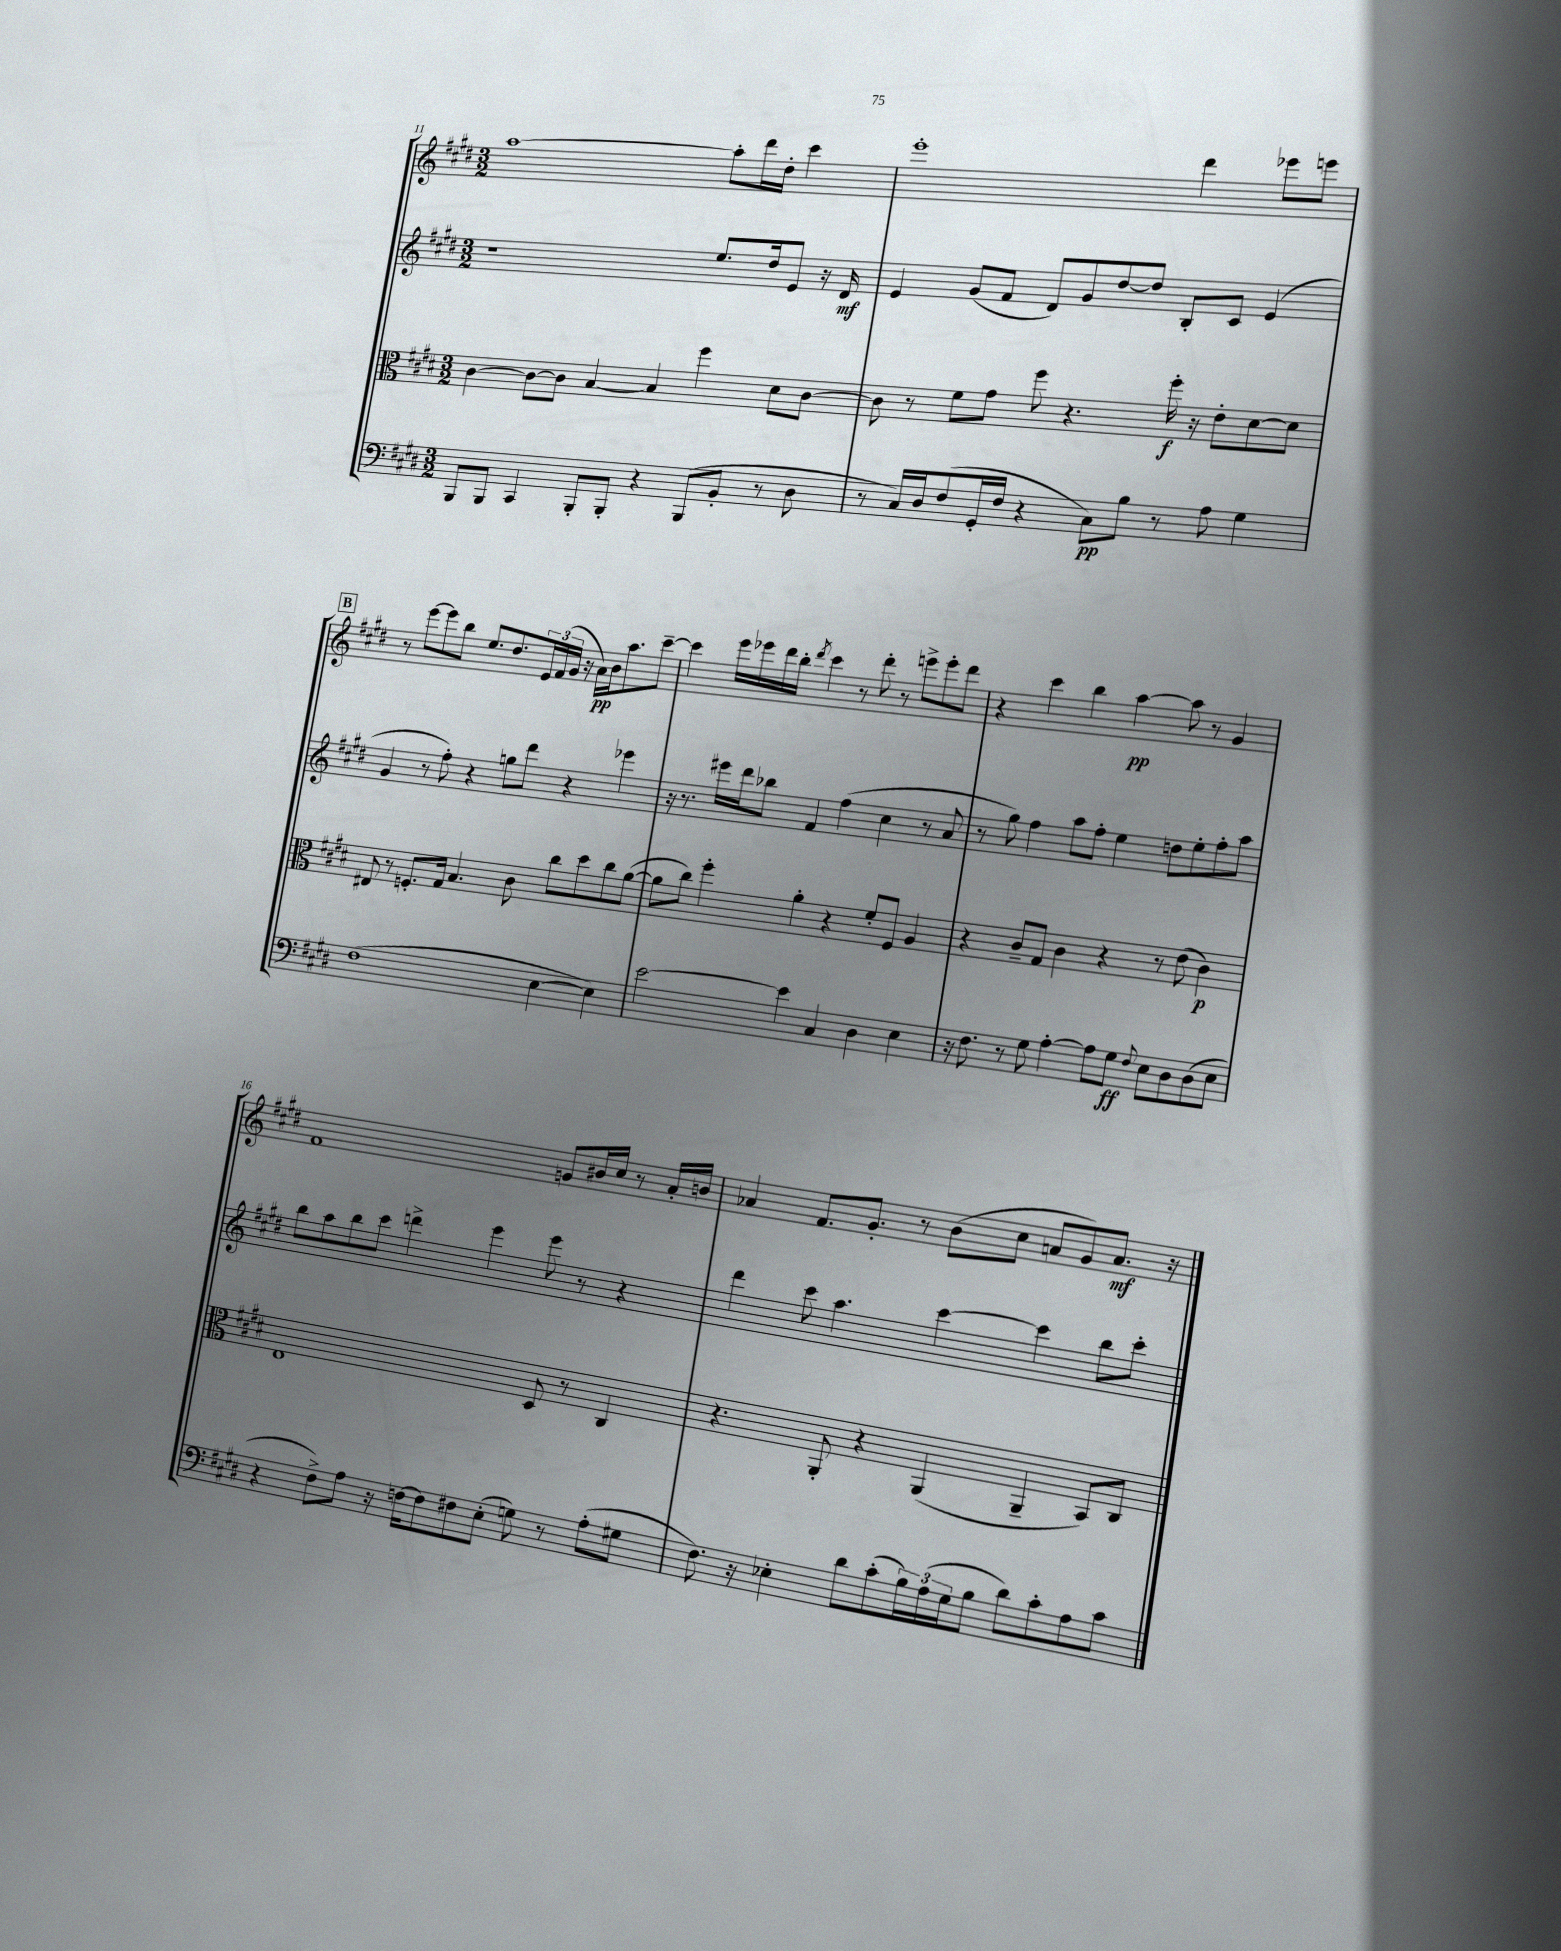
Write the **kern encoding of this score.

**kern	**kern	**kern	**kern
*staff4	*staff3	*staff2	*staff1
*clefF4	*clefC3	*clefG2	*clefG2
*k[f#c#g#d#]	*k[f#c#g#d#]	*k[f#c#g#d#]	*k[f#c#g#d#]
*M3/2	*M3/2	*M3/2	*M3/2
8BBB/L	[4c#\	1r	[1aa
8BBB/J	.	.	.
4CC#/	8c#\_L	.	.
.	8c#\]J	.	.
8BBB'/L	[4B/	.	.
8BBB'/J	.	.	.
4r	4B/]	.	.
(8BBB/L	4ff#\	8.ee/L	8aa'\]L
8BB'/J	.	.	16ddd#\L
.	.	16dd#/k	16dd#'\JJ
8r	8d#\L	8e/J	4ccc#\
8D#\	[8c#\J	16r	.
.	.	16d#/	.
=	=	=	=
8r	8c#\]	4e/	1eee'
16C#/LL)	8r	.	.
16D#/J	.	.	.
(8F#/	8f#\L	(8g#/L	.
16GG#'/L	8g#\J	8f#/J	.
16F#/JJ	.	.	.
4r	8ff#\	8d#/L)	.
.	4.r	8g#/	.
8C#\L)	.	[8dd#/	.
8B\J	.	8dd#/]J	.
8r	16ff#'\	8B'/L	4ddd#\
.	16r	.	.
8A\	8e'\L	8c#/J	.
4G#\	[8d#\	(4e/	8eee-\L
.	8d#\]J	.	8eee\J
=	=	=	=
(1F#	8E#/	4g#/	8r
.	8r	.	[8eee\L
.	8.F'/L	8r	8eee\]
.	.	8ff#'\)	8bb\J
.	16G#/Jk	.	.
.	4.B/	4r	8.ee/L
.	.	.	8.dd#/
.	.	8gg\L	.
.	8c#\	8ddd#\J	24e/L
.	.	.	(24f#/
.	.	.	24g#/JJ
[4E\	8cc#\L	4r	16r
.	.	.	16a\LL)
.	8dd#\	.	16b\J
.	.	.	8.aa\
4E\])	8cc#\	4eee-\	.
.	([8a\J	.	[8ccc#~\J
=	=	=	=
[2e\	8a\]L	16r	4ccc#\]
.	.	8.r	.
.	8cc#\J)	.	.
.	4ff#'\	16eee#\LL	16eee\LL
.	.	16ddd#\J	16eee-\
.	.	8bb-\J	16ddd#\
.	.	.	16bb'\JJ
.	.	.	8qddd#/
4e\]	4a'\	4f#/	4ccc#\
4C#/	4r	(4ff#\	8r
.	.	.	8ddd#'\
4D#\	8f#'/L	4cc#\	8r
.	8F#/J	.	8eee^\L
4E\	4A/	8r	8eee'\
.	.	8a/	8ddd#\J
=	=	=	=
16r	4r	8r	4r
8.F#\	.	.	.
.	.	8gg#\)	.
8r	8c#~/L	4ff#\	4ccc#\
8G#\	8G#/J	.	.
[4A'\	4c#\	8aa\L	4bb\
.	.	8ff#'\J	.
8A\]L	4r	4ee\	[4aa\
8G#\J	.	.	.
8qqF#/	.	.	.
8E\L	8r	8dd\L	8aa\]
8D#\	(8e\	8ee'\	8r
(8D#\	4c#\)	8ff#'\	4g#/
8E\J	.	8aa\J	.
=	=	=	=
4r	1E	8bb\L	1f#
.	.	8aa\	.
8F#^\L)	.	8bb\	.
8A\J	.	8ccc#\J	.
16r	.	4ddd^\	.
[16F\LK	.	.	.
8F\]	.	.	.
8F#\	.	4eee\	.
(8E'\J	.	.	.
8G\)	8D#/	8eee\	8g/L
8r	8r	8r	16b#/L
.	.	.	16cc#/JJ
(8A'\L	4C#/	4r	8r
8G#\J	.	.	16a'/LL
.	.	.	16b/JJ
=	=	=	=
8.F#\)	4.r	4ddd#\	4a-/
16r	.	.	.
4E-'\	.	8ccc#\	8.f#/L
.	8AA'/	4.aa\	.
.	.	.	8.g#'/J
8d#\L	4r	.	.
(8c#'\	.	.	8r
24B\L)	(4AA/	[4ccc#\	(8b\L
(24A\	.	.	.
24G#\J	.	.	.
8B\J	.	.	8cc#\J
8d#\L)	4AA~/	4ccc#\]	8a/L
8c#'\	.	.	8g#/)
8A\	8BB/L)	8bb\L	8.a/J
8c#\J	8C#/J	8ccc#'\J	.
.	.	.	16r
==	==	==	==
*-	*-	*-	*-
